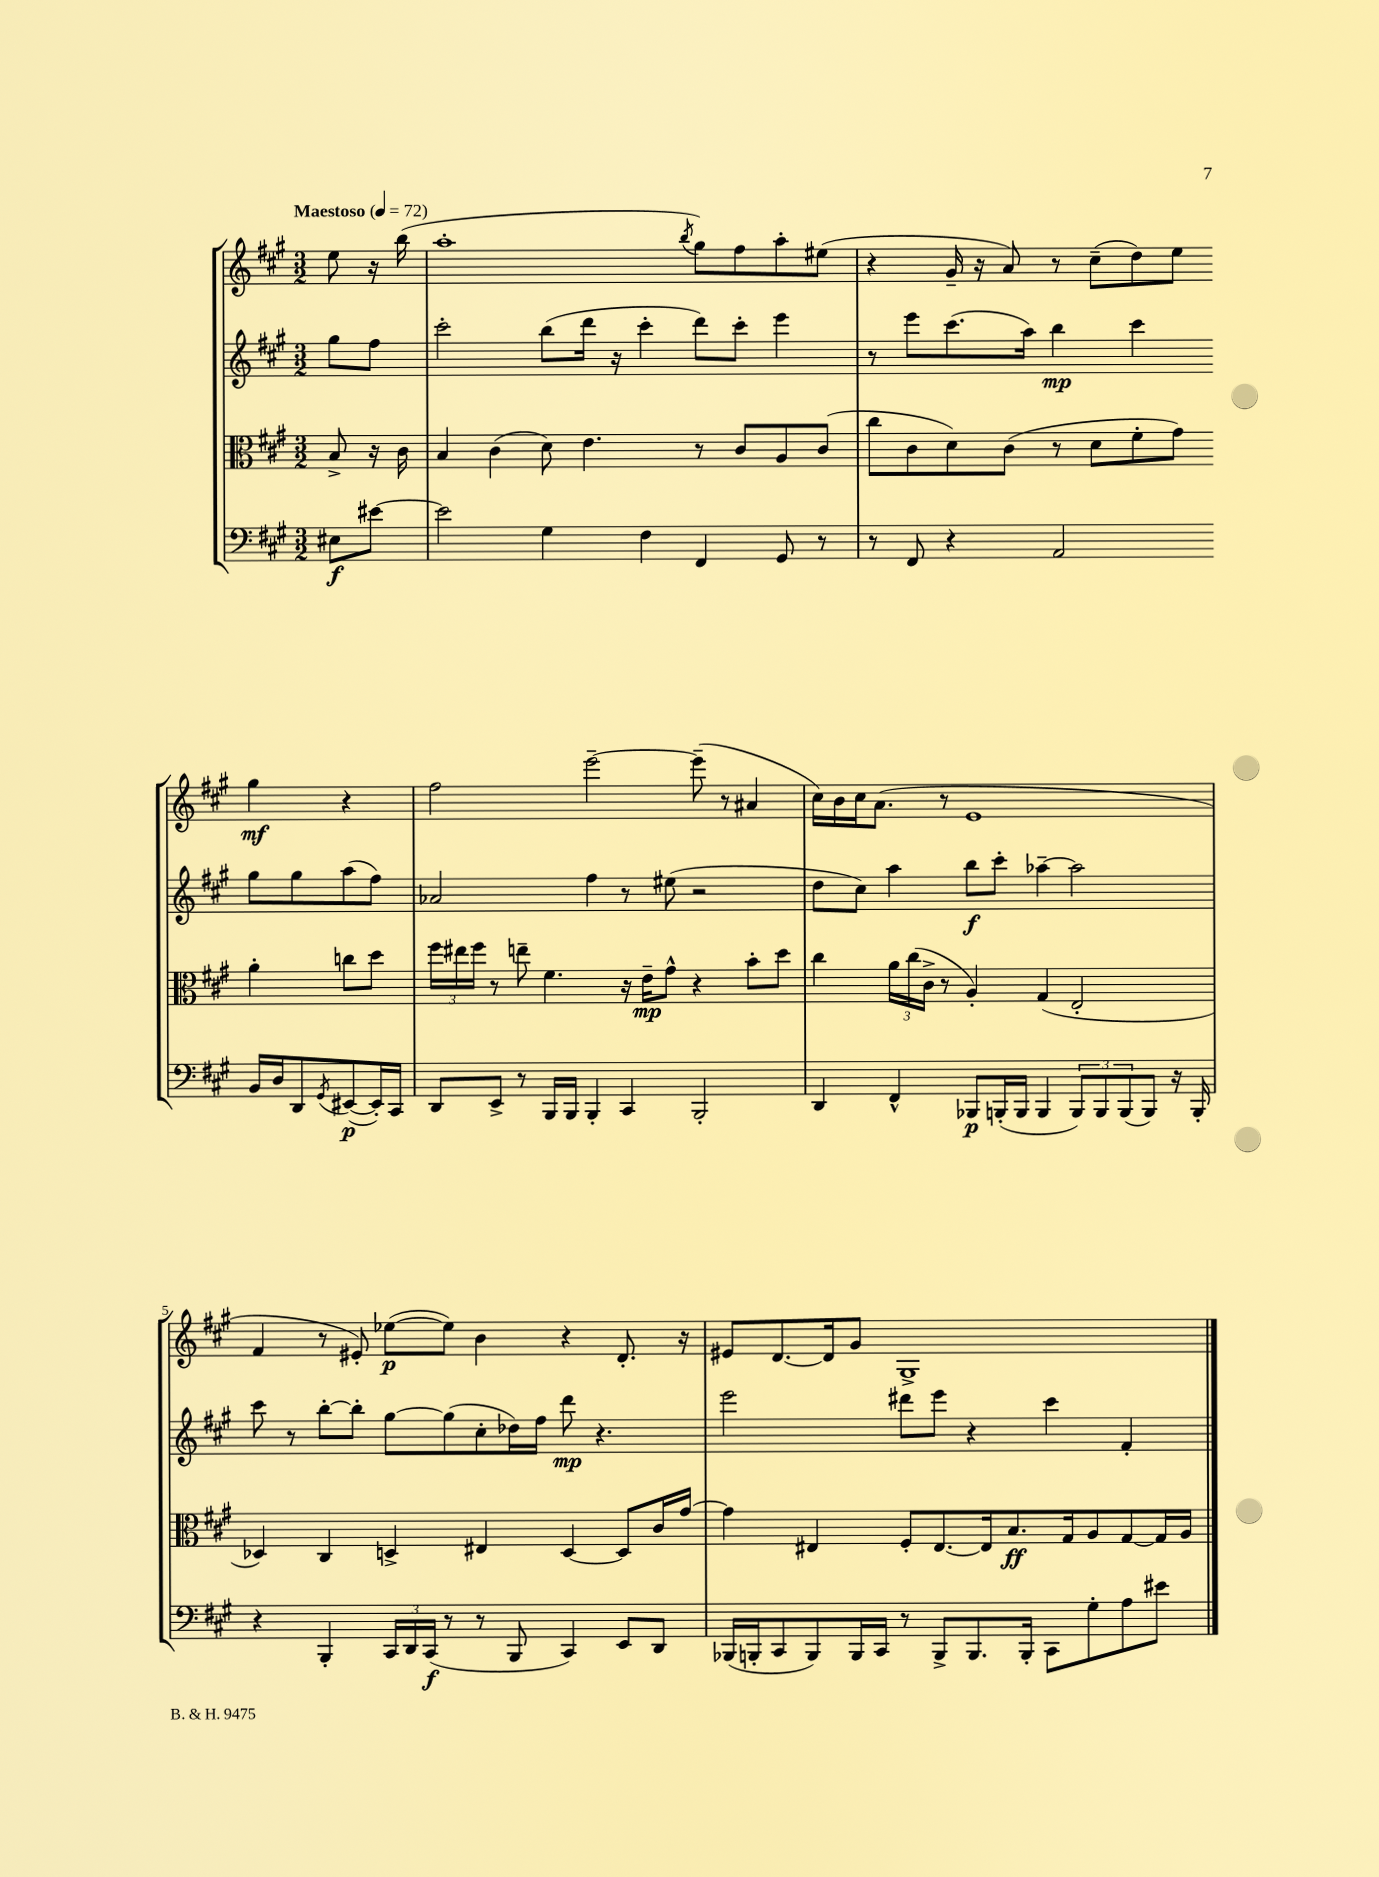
<<
\new StaffGroup <<
\new Staff = "s0" {
    \clef treble \key a \major \numericTimeSignature \time 3/2 \partial 4 \tempo "Maestoso" 4 = 72
    e''8 r16 b''16( |
    a''1-. \acciaccatura { b''8 } gis''8) fis''8 a''8-. eis''8( |
    r4 gis'16-- r16 a'8) r8 cis''8--( d''8) e''8 gis''4\mf r4 |
    fis''2 e'''2~-- e'''8--( r8 ais'4 |
    cis''16) b'16 cis''16 a'8.( r8 e'1 |
    fis'4 r8 eis'8-.) ees''8~\p( ees''8) b'4 r4 d'8.-. r16 |
    eis'8 d'8.~ d'16 gis'8 gis1-> \bar "|." |
}
\new Staff = "s1" {
    \clef treble \key a \major \numericTimeSignature \time 3/2 \partial 4
    gis''8 fis''8 |
    cis'''2-. b''8( d'''16 r16 cis'''4-. d'''8) cis'''8-. e'''4 |
    r8 e'''8 cis'''8.( a''16) b''4\mp cis'''4 gis''8 gis''8 a''8( fis''8) |
    aes'2 fis''4 r8 eis''8( r2 |
    d''8 cis''8) a''4 b''8\f cis'''8-. aes''4~-- aes''2 |
    cis'''8 r8 b''8~-. b''8-. gis''8~ gis''8( cis''8-. des''16) fis''16 d'''8\mp r4. |
    e'''2 dis'''8 e'''8 r4 cis'''4 fis'4-. \bar "|." |
}
\new Staff = "s2" {
    \clef alto \key a \major \numericTimeSignature \time 3/2 \partial 4
    b8-> r16 cis'16 |
    b4 cis'4( d'8) e'4. r8 cis'8 a8 cis'8( |
    cis''8 cis'8 d'8) cis'8( r8 d'8 fis'8-. gis'8) a'4-. c''8 d''8 |
    \tuplet 3/2 { fis''16 eis''16 fis''16 } r8 e''8-- fis'4. r16 e'16--\mp gis'8-^ r4 b'8-. d''8 |
    cis''4 \tuplet 3/2 { a'16 cis''16( cis'16-> } r8 a4-.) gis4( e2-. |
    des4) cis4 d4-> eis4 d4~ d8 cis'16 gis'16~ |
    gis'4 eis4 fis8-. eis8.~ eis16 b8.\ff gis16 a8 gis8~ gis16 a16 \bar "|." |
}
\new Staff = "s3" {
    \clef bass \key a \major \numericTimeSignature \time 3/2 \partial 4
    eis8\f eis'8~ |
    eis'2 gis4 fis4 fis,4 gis,8 r8 |
    r8 fis,8 r4 a,2 b,16 d16 d,8 \acciaccatura { gis,8 } eis,8~\p( eis,16-.) cis,16 |
    d,8 e,8-> r8 b,,16 b,,16 b,,4-. cis,4 b,,2-. |
    d,4 fis,4-^ bes,,8\p b,,16-.( b,,16 b,,4 \tuplet 3/2 { b,,8) b,,8 b,,8( } b,,8) r16 b,,16-. |
    r4 b,,4-. \tuplet 3/2 { cis,16 d,16 cis,16\f( } r8 r8 b,,8 cis,4) e,8 d,8 |
    bes,,16( b,,16-. cis,8 b,,8) b,,16 cis,16 r8 b,,8-> b,,8. b,,16-. cis,8 gis8-. a8 eis'8 \bar "|." |
}
>>
>>
